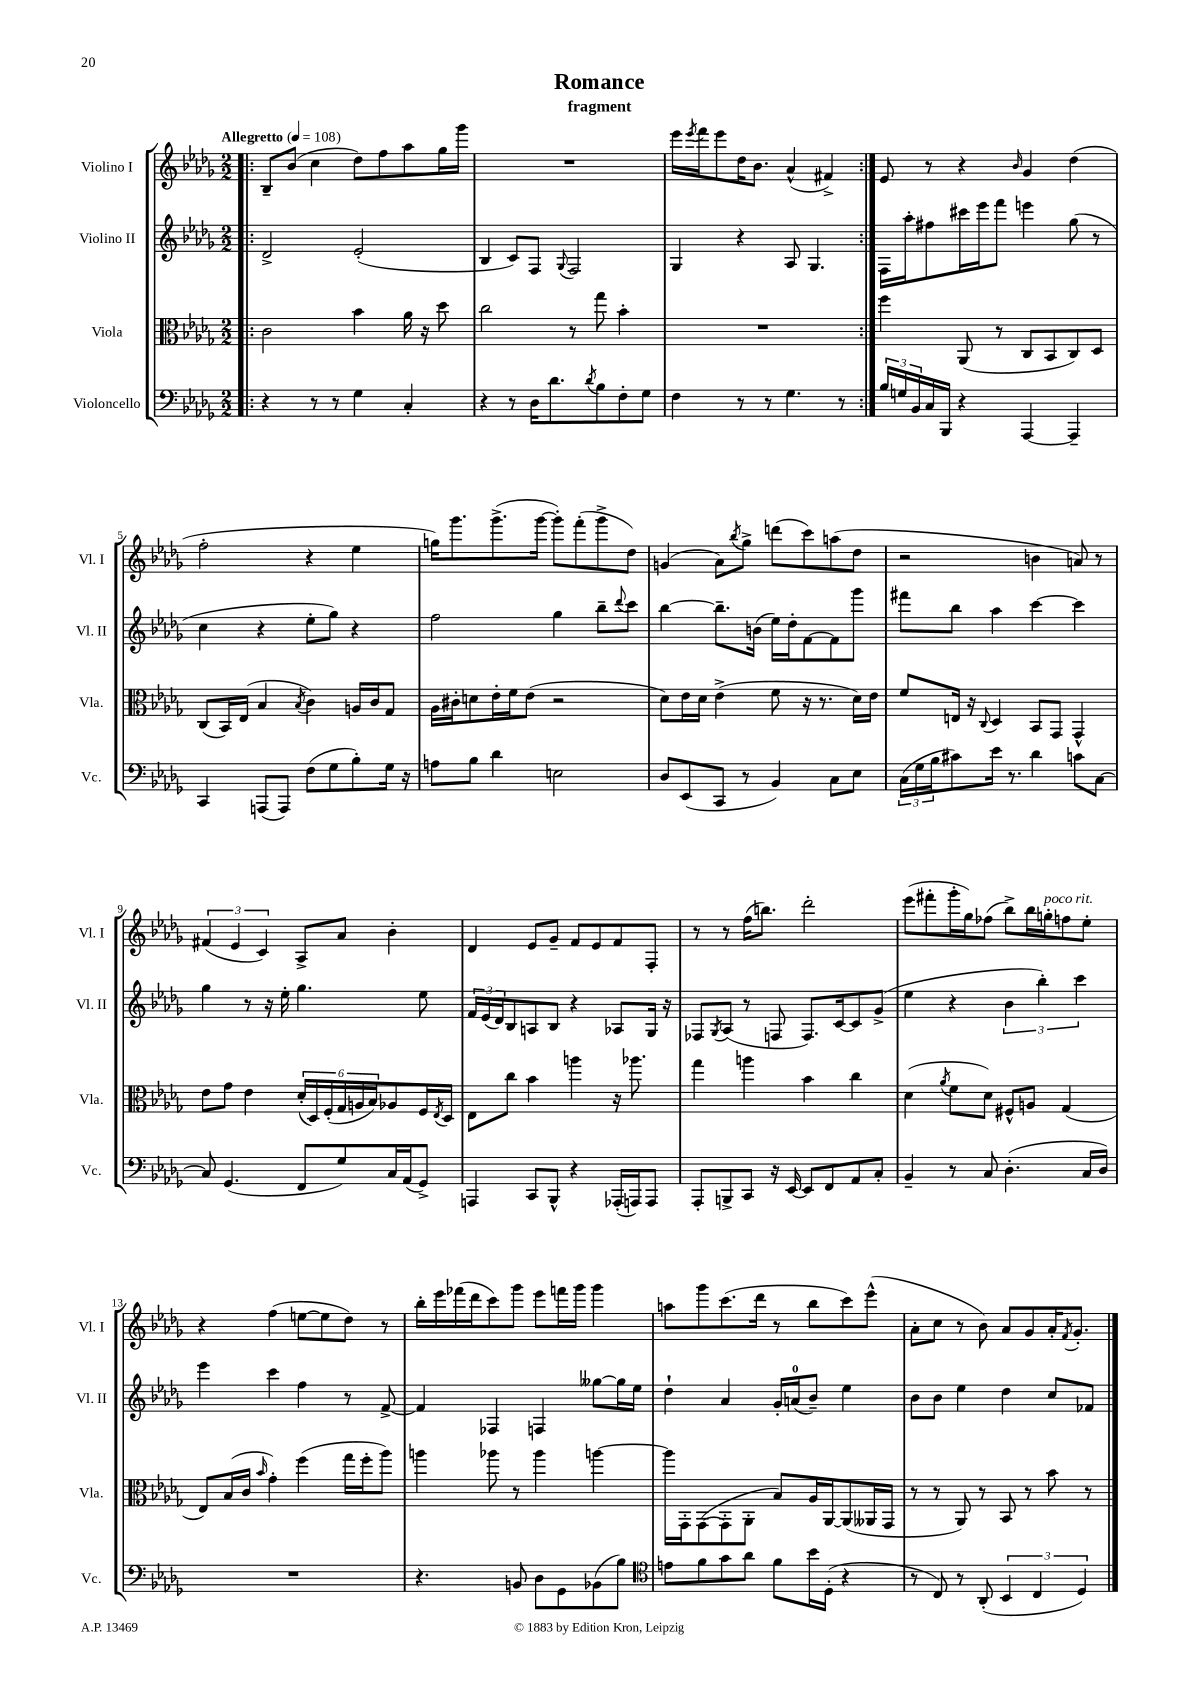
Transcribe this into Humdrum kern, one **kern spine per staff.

**kern	**kern	**kern	**kern
*part4	*part3	*part2	*part1
*staff4	*staff3	*staff2	*staff1
*I"Violoncello	*I"Viola	*I"Violino II	*I"Violino I
*I'Vc.	*I'Vla.	*I'Vl. II	*I'Vl. I
*clefF4	*clefC3	*clefG2	*clefG2
*k[b-e-a-d-g-]	*k[b-e-a-d-g-]	*k[b-e-a-d-g-]	*k[b-e-a-d-g-]
*M2/2	*M2/2	*M2/2	*M2/2
*MM108	*MM108	*MM108	*MM108
=1!|:	=1!|:	=1!|:	=1!|:
!	!	!	!LO:TX:a:B:t=Allegretto
4r	2c\	2d-^/	8B-~/L
.	.	.	(8b-/J
8r	.	.	4cc\
8r	.	.	.
4G-\	4b-\	(2e-'/	8dd-\L)
.	.	.	8ff\
4C'/	16a-\	.	8aa-\
.	16r	.	.
.	8dd-\	.	16gg-\L
.	.	.	16ggg-\JJ
=2	=2	=2	=2
4r	2cc\	4B-/	1r
8r	.	8c/L)	.
16D-\KL	.	8F/J	.
8.d-\	.	.	.
.	.	8qqG-/	.
.	8r	2F/	.
8qd-/	.	.	.
8B-\	8gg-\	.	.
8F'\	4b-'\	.	.
8G-\J	.	.	.
=3	=3	=3	=3
4F\	1r	4G-/	16eee-\LL
.	.	.	8qeee-/
.	.	.	16fff\J
.	.	.	8eee-\
8r	.	4r	16dd-\K
.	.	.	8.b-\J
8r	.	.	.
4.G-\	.	8A-/	(4a-^^/
.	.	4.G-/	.
.	.	.	4f#X^/)
8r	.	.	.
=4:|!	=4:|!	=4:|!	=4:|!
24B-/LL	4ff\	16F\LL	8e-/
24Gn/	.	.	.
.	.	16aa-'\J	.
24BB-/	.	.	.
16C/	.	8ff#X\	8r
16BBB-/JJ	.	.	.
4r	(8AA-/	16ccc#X\L	4r
.	.	16eee-\J	.
.	8r	8fff\J	.
.	.	.	16qqb-/
[4AAA-/	8C/L	4eeen\	4g-/
.	8BB-/	.	.
4AAA-~/]	8C/)	(8gg-\	(4dd-\
.	8D-/J	8r	.
!!LO:LB:g=z
=5	=5	=5	=5
4CC/	(8C/L	4cc\	2ff'\
.	16BB-/L)	.	.
.	(16E-/JJ	.	.
(8AAAn/L	4B-/	4r	.
8AAA/J)	.	.	.
.	8qB-/	.	.
(8F\L	4c\)	8ee-'\L	4r
8G-\	.	8gg-\J)	.
8B-'\)	16An/LL	4r	4ee-\
.	16c/J	.	.
16G-\Jk	8G-/J	.	.
16r	.	.	.
=6	=6	=6	=6
8An\L	16A-\LL	2ff\	16ggn\KL)
.	16c#X'\J	.	8.ggg-\
8B-\J	8dn\	.	.
4d-\	16e-'\L	.	(8.ggg-^\
.	16f\J	.	.
.	(8e-\J	.	.
.	.	.	[16ggg-\Jk
2En\	2r	4gg-\	8ggg-'\L])
.	.	.	(8fff'\
.	.	8bb-~\L	8ggg-^\
.	.	8qqddd-/	.
.	.	8ccc\J	8dd-\J)
=7	=7	=7	=7
8D-/L	8d-\L)	[4bb-\	(4gn/
(8EE-/	16e-\L	.	.
.	16d-\JJ	.	.
8CC/J	(4e-^\	8.bb-~\L]	8a-\L)
.	.	.	8qbb-/
8r	.	.	8gg-^\J
.	.	(16bn\Jk	.
4BB-/)	8f\	16ee-\LL)	(8dddn\L
.	.	16dd-'\J	.
.	16r	[8f\	8ccc\)
.	8.r	.	.
8C\L	.	8f\]	(8aan\
8E-\J	16d-\LL)	8ggg-\J	8dd-\J
.	16e-\JJ	.	.
=8	=8	=8	=8
(24C\LL	8f/L	8fff#X\L	2r
24G-\	.	.	.
24B-\J	.	.	.
8c#X\)	16En/Jk	8bb-\J	.
.	16r	.	.
.	8qqC/	.	.
16e-\Jk	4D-/	4aa-\	.
8.r	.	.	.
4d-\	8BB-/L	[4ccc\	4bn\
.	8GG-/J	.	.
8cn\L	4GG-^^/	4ccc\]	8an/)
[8C\J	.	.	8r
!!LO:LB:g=z
=9	=9	=9	=9
8C/]	8e-\L	4gg-\	(6f#X/
(4.GG-/	8g-\J	.	.
.	.	.	6e-/
.	4e-\	8r	.
.	.	.	6c/)
.	.	16r	.
.	.	16ee-'\	.
8FF/L	(24d-'/LL	4.gg-\	8A-^/L
.	24D-/)	.	.
.	(24F'/	.	.
8G-/)	24G-/	.	8a-/J
.	24An/	.	.
.	24B-/J)	.	.
16C/L	8A-X/	.	4b-'\
(16AA-/J	.	.	.
8GG-^/J)	16F/L	8ee-\	.
.	8qE-/	.	.
.	16D-/JJ	.	.
=10	=10	=10	=10
4AAAn/	8E-\L	24f/LL	4d-/
.	.	(24e-/	.
.	.	24d-/J)	.
.	8cc\J	8B-/	.
8CC/L	4b-\	8An/	8e-/L
8BBB-^^/J	.	8B-/J	8g-~/J
4r	4aan\	4r	8f/L
.	.	.	8e-/
(16AAA-X'/LL	16r	8A-X/L	8f/
16AAAn/J)	8.aa-X\	.	.
8AAA/J	.	16G-/Jk	8F'/J
.	.	16r	.
=11	=11	=11	=11
8AAA-'/L	4gg-\	8F-X/L	8r
.	.	8qG-/	.
8BBBn^/	.	(8A-/J	8r
8CC/J	4aan\	8r	(16ff\KL
.	.	.	8.bbn\J)
16r	.	8Fn/	.
[16EE-/	.	.	.
8EE-/L]	4b-\	8.F/L)	2ddd-'\
8FF/	.	.	.
.	.	[16c/k	.
8AA-/	4cc\	8c/]	.
8C'/J	.	(8g-^/J	.
=12	=12	=12	=12
4BB-~/	(4d-\	4ee-\	(8eee-\L
.	.	.	8fff#X'\
.	8qa-/	.	.
8r	8f\L	4r	16ggg-'\L
.	.	.	16gg-\J)
8C/	8d-\J)	.	(8ff-X\J
(4.D-'\	8F#X^^/L	6b-\	8bb-^\L)
.	8An/J	.	16bb-\L
.	.	6bb-'\)	.
!	!	!	!LO:TX:a:i:t=poco rit.
.	.	.	16ggn'\J
.	(4G-/	.	8ffn\
.	.	6ccc\	.
16C/LL	.	.	8ee-'\J
16D-/JJ)	.	.	.
!!LO:LB:g=z
=13	=13	=13	=13
1r	8E-/L)	4eee-\	4r
.	(16B-/L	.	.
.	16c/JJ	.	.
.	16qqb-/	.	.
.	4g-'\)	4ccc\	(4ff\
.	(4ff\	4ff\	[8een\L
.	.	.	8ee\]
.	16gg-\LL	8r	8dd-\J)
.	16ff'\J	.	.
.	8aa-\J)	[8f^/	8r
=14	=14	=14	=14
4.r	4aan\	4f/]	16bb-'\LL
.	.	.	16eee-\
.	.	.	(16fff-X\
.	.	.	16ddd-\J
.	8aa-X\	4F-X/	8ccc\)
8BBn/	8r	.	8ggg-\J
8D-\L	4aa-\	4Fn/	8eee-\L
8GG-\	.	.	16fffn\L
.	.	.	16ggg-\JJ
(8BB-X\	[4aan\	[8gg--X\L	4ggg-\
8B-\J)	.	16gg--\L]	.
.	.	16ee-\JJ	.
=15	=15	=15	=15
*clefC4	*	*	*
8en\L	16aa\LL]	4dd-`\	8aan\L
.	16GG-'\J	.	.
8f\	([8GG-\	.	8ggg-\
8g-\	8GG-'\]	4a-/	(8.ccc\
8a-\J	8AA-'\J	.	.
.	.	.	16ddd-\Jk
8f\L	8B-/L)	16g-'/LL	8r
.	.	(16an/J	.
16b-\L	16A-/L	8b-~/J)	8bb-\L
(16D-'\JJ	[16AA-/J	.	.
4r	(8AA-/]	4ee-\	8ccc\)
.	16AA--X/L	.	(8eee-^^\J
.	16GG-/JJ	.	.
=16	=16	=16	=16
8r	8r	8b-\L	8a-'\L
8C/)	8r	8b-\J	8cc\J
8r	8AA-/)	4ee-\	8r
(8AA-'/	8r	.	8b-\)
6BB-/	8BB-/	4dd-\	8a-/L
.	8r	.	8g-/
6C/	.	.	.
.	8b-\	8cc/L	16a-'/K
.	.	.	8qf/
.	.	.	8.g-'/J
6D-/)	.	.	.
.	8r	8f-X/J	.
==	==	==	==
*-	*-	*-	*-
